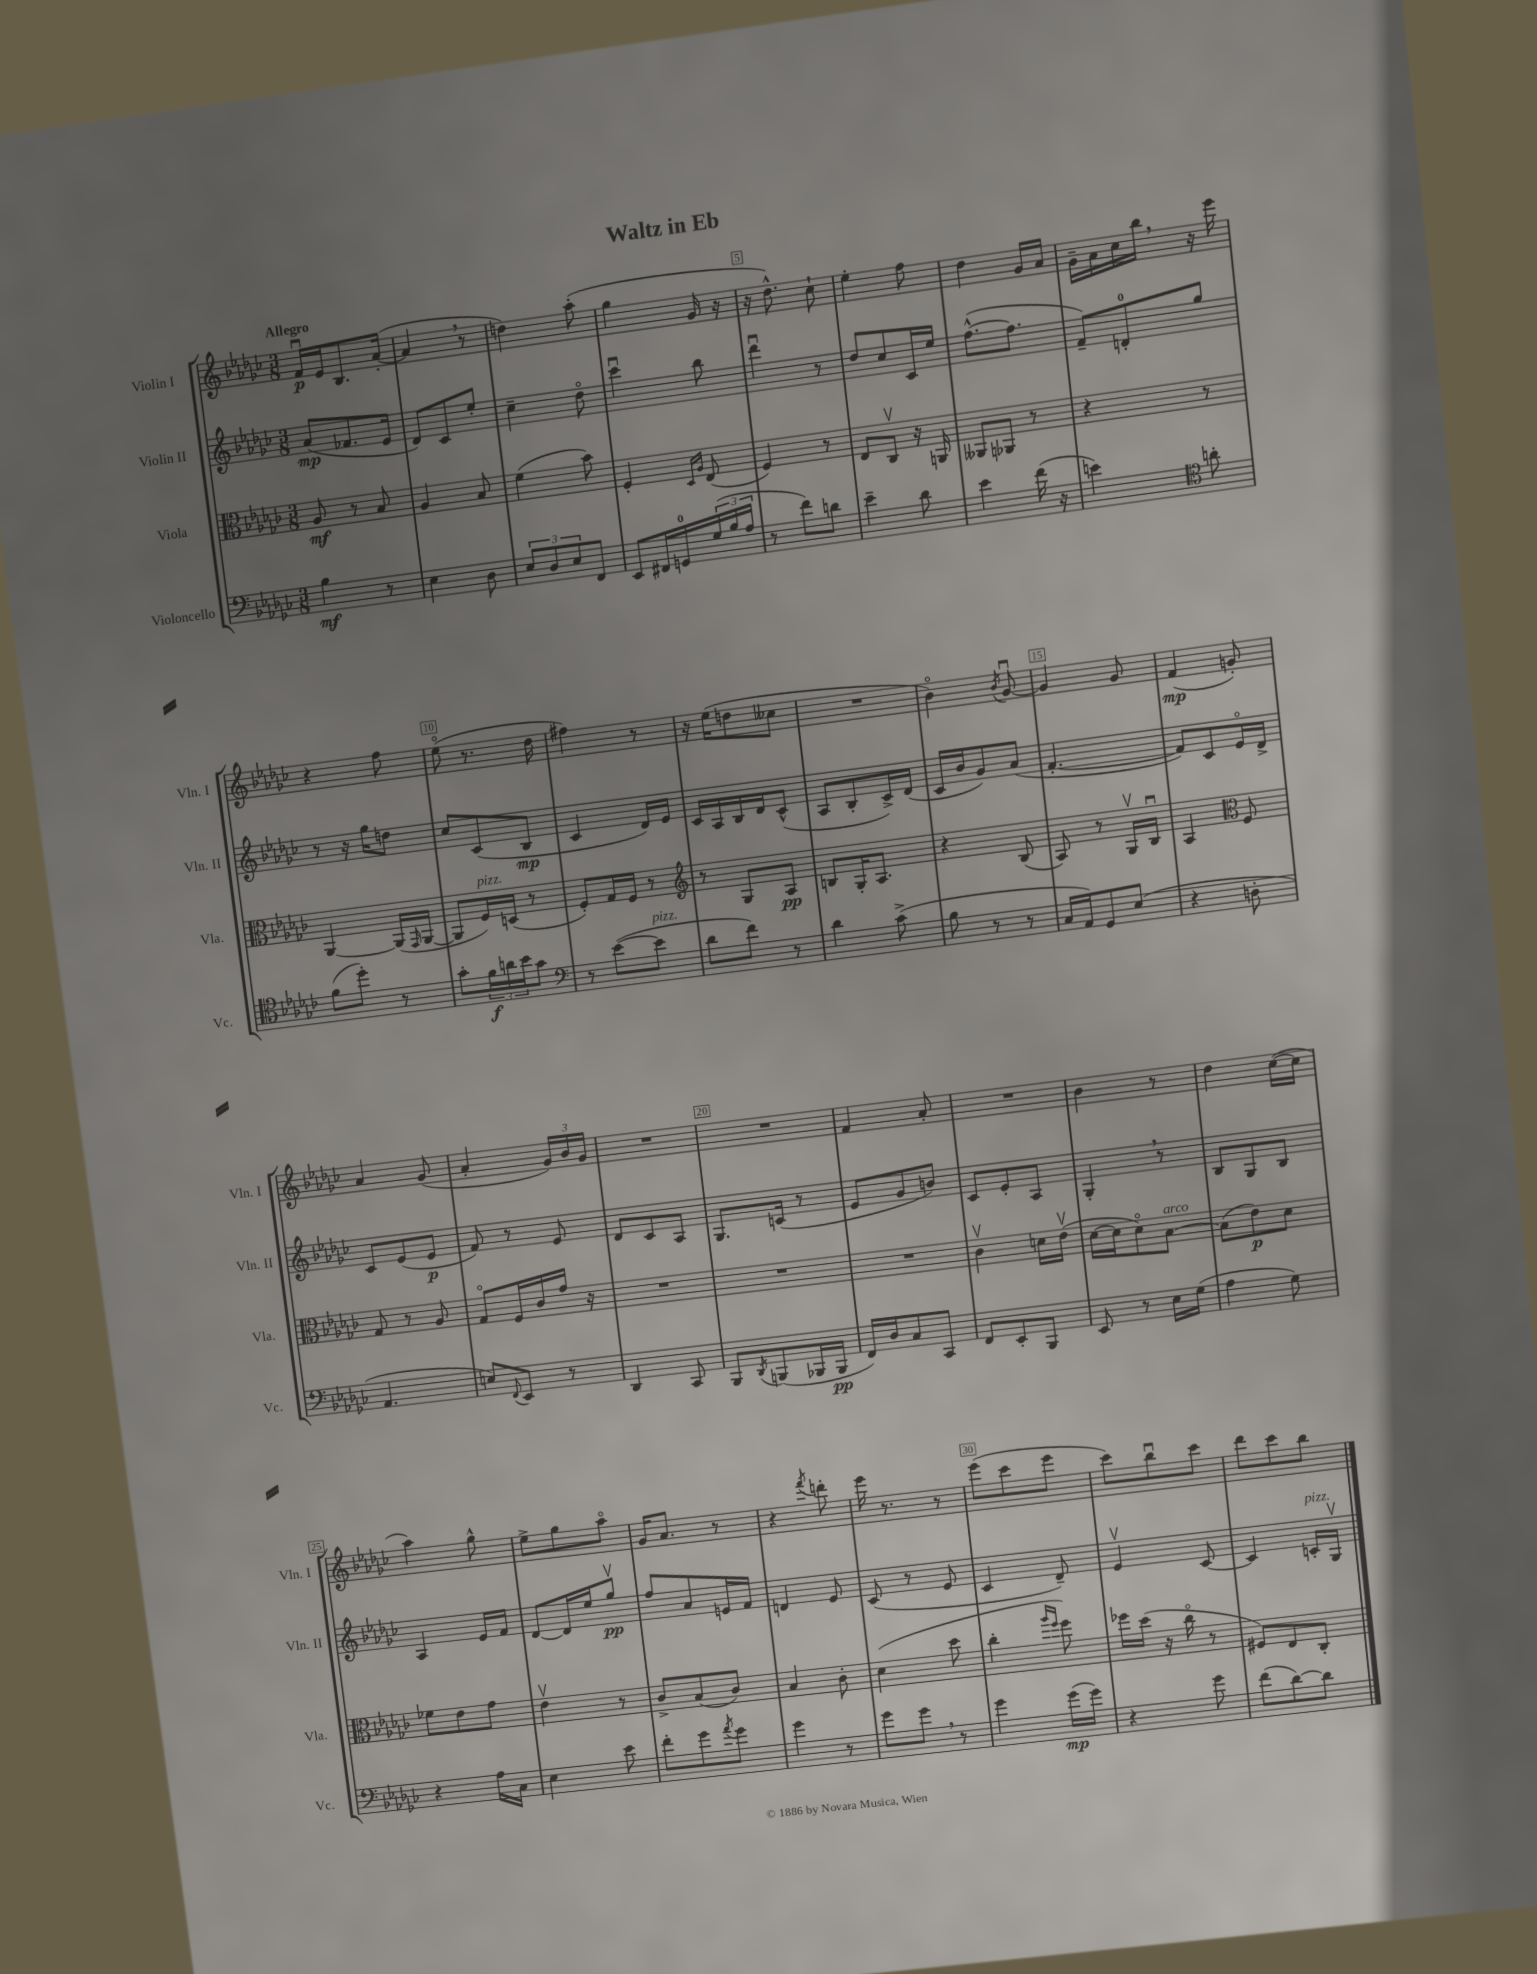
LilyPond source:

\header { title = "Waltz in Eb" }
<<
\new StaffGroup <<
\new Staff = "s0" \with { instrumentName = "Violin I" shortInstrumentName = "Vln. I" } {
    \clef treble \key ges \major \numericTimeSignature \time 3/8 \tempo "Allegro"
    f'16\downbow\p ees'16 bes8. aes'16~-.( |
    aes'4 \breathe r8 |
    d''4) aes''8-.( |
    ges''4 ges'16 r16 |
    r16 des''8.-^) ces''8-! |
    ees''4-. f''8 |
    des''4 ges'16 aes'16 |
    ges'16-- aes'16 ces''16 bes''16 \breathe r16 ees'''16 |
    r4 f''8 |
    ees''8\flageolet( r8. des''16 |
    fis''4) r8 |
    r16 ees''16( d''8 ceses''8 |
    R4. |
    bes'4\flageolet) \acciaccatura { bes'8 } ges'8~\downbow |
    ges'4 ges'8 |
    f'4\mp( g'8-.) |
    aes'4 ges'8( |
    aes'4-. \tuplet 3/2 { ges'16) bes'16 ges'16 } |
    R4. |
    R4. |
    f'4 aes'8-. |
    R4. |
    bes'4 r8 |
    des''4 ces''16~( ces''16 |
    aes''4) ges''8-^ |
    ees''8-> ges''8 aes''8\flageolet |
    ges'16 aes'8. r8 |
    r4 \acciaccatura { f'''8 } d'''8-. |
    ees'''16 r8. r8 |
    ees'''8( ces'''8 ees'''8 |
    ces'''8) bes''8\downbow ces'''8 |
    des'''8 ces'''8 bes''8 \bar "|." |
}
\new Staff = "s1" \with { instrumentName = "Violin II" shortInstrumentName = "Vln. II" } {
    \clef treble \key ges \major \numericTimeSignature \time 3/8
    aes'8\mp( fes'8. ees'16 |
    des'8) ces'8 ees''8-. |
    ces''4-- des''8\flageolet |
    ces'''4\downbow bes''8 |
    des'''4\downbow r8 |
    des''8 ces''8 ces'16 ees''16 |
    f''8.~-^( f''8. |
    f'8--) d'8-0-. ges''8 |
    r8 r16 ges''16 d''8 |
    ces''8 ces'8( bes8\mp |
    ces'4 des'16) ees'16 |
    ces'16 aes16 bes16 des'16 ces'8-^( |
    aes8 bes8-. ces'16->) des'16( |
    ces'16 bes'16 ges'8) aes'8( |
    f'4.~-. |
    f'8) ces'8 ees'16\flageolet des'16-> |
    ces'8 ees'8( ees'8\p |
    f'8) r8 ees'8 |
    des'8 ces'8 aes8 |
    ges8. c'16( r8 |
    ees'8 ges'8 b'8) |
    ces'8 ees'8-. aes8 |
    ges4-. \breathe r8 |
    bes8 ges8 bes8 |
    aes4 ees'16 f'16 |
    des'8~ des'16 ees''16 ges''8\upbow\pp |
    f''8 aes'8 e'16 f'16 |
    d'4 ees'8 |
    ces'8( r8 ees'8 |
    ces'4 des'8--) |
    ees'4\upbow ces'8~ |
    ces'4 c'16-.^\markup { \italic "pizz." } ges16\upbow \bar "|." |
}
\new Staff = "s2" \with { instrumentName = "Viola" shortInstrumentName = "Vla." } {
    \clef alto \key ges \major \numericTimeSignature \time 3/8
    aes8\mf r8 bes8 |
    aes4 bes8 |
    f'4( bes'8) |
    f4-. \grace { des16 aes16 } ees8( |
    f4) r8 |
    ees8 ces8\upbow r16 a,16 |
    aeses,8 aes,8 r8 |
    r4 r8 |
    aes,4~ aes,16( \grace { ges,16 } aes,16~ |
    aes,8 f16^\markup { \italic "pizz." }) d16( r8 |
    f8-.) ges16 f16 r8 |
    \clef treble r8 ges8 aes8\pp |
    b8 ges16-. aes8. |
    r4 bes8( |
    aes8) r8 ges16\upbow bes16\downbow |
    aes4 \clef alto f8 |
    ges8 r8 aes8 |
    ges8\flageolet f16 ces'16 ges'16 r16 |
    R4. |
    R4. |
    R4. |
    ces'4\upbow d'16 ees'16\upbow( |
    des'16~ des'16 des'8\flageolet) bes8~^\markup { \italic "arco" } |
    bes8( ees'8\p) des'8 |
    fes'8 ees'8 ges'8 |
    ees'4\upbow r8 |
    ces'8-> bes8( ces'8) |
    bes4 ces'8-. |
    des'4( des''8 |
    ces''4-. \grace { aes''16 f''16 } f''8) |
    fes''16 des''16( r16 ces''16\flageolet r8 |
    fis8) ees8 ces8-. \bar "|." |
}
\new Staff = "s3" \with { instrumentName = "Violoncello" shortInstrumentName = "Vc." } {
    \clef bass \key ges \major \numericTimeSignature \time 3/8
    bes4\mf r8 |
    ees4 des8 |
    \tuplet 3/2 { ees8 des8 ees8 } f,8 |
    ees,8 fis,16 g,16-0 \tuplet 3/2 { ges16( bes16 aes16 } |
    r8 f'8) d'8 |
    ees'4-- des'8 |
    ees'4 f'16( r16 |
    e'4) \clef tenor a'8-. |
    f'8( des''8-.) r8 |
    ges'8-. \tuplet 3/2 { f'16\f a'16 bes'16 } ges'8 |
    \clef bass r8 ees'8~( ees'8^\markup { \italic "pizz." } |
    des'8 f'8) r8 |
    des'4 ces'8->( |
    bes8 r8 r8 |
    ces16 aes,16) ges,8 ees8( |
    r4 d8-. |
    aes,4. |
    e8) \appoggiatura { f,8 } ees,8 r8 |
    des,4 ces,8 |
    bes,,8 \acciaccatura { des,8 } b,,8( bes,,16 bes,,16\pp |
    f,16) des16 ces8 ces,8 |
    f,8 ees,8-. bes,,8 |
    ees,8 r8 ees16 ges16( |
    aes4 ges8) |
    r4 aes16 ces16 |
    ees4 ees'8 |
    f'8-. ges'8 \acciaccatura { aes'8 } ges'8 |
    ges'4 r8 |
    ges'8 ges'8 \breathe r8 |
    ges'4 ges'16\mp( ges'16) |
    r4 ges'8 |
    f'8( des'8~) des'8 \bar "|." |
}
>>
>>
\layout { \context { \Score \override BarNumber.break-visibility = ##(#f #t #t) barNumberVisibility = #(every-nth-bar-number-visible 5) \override BarNumber.stencil = #(make-stencil-boxer 0.1 0.3 ly:text-interface::print) } }
